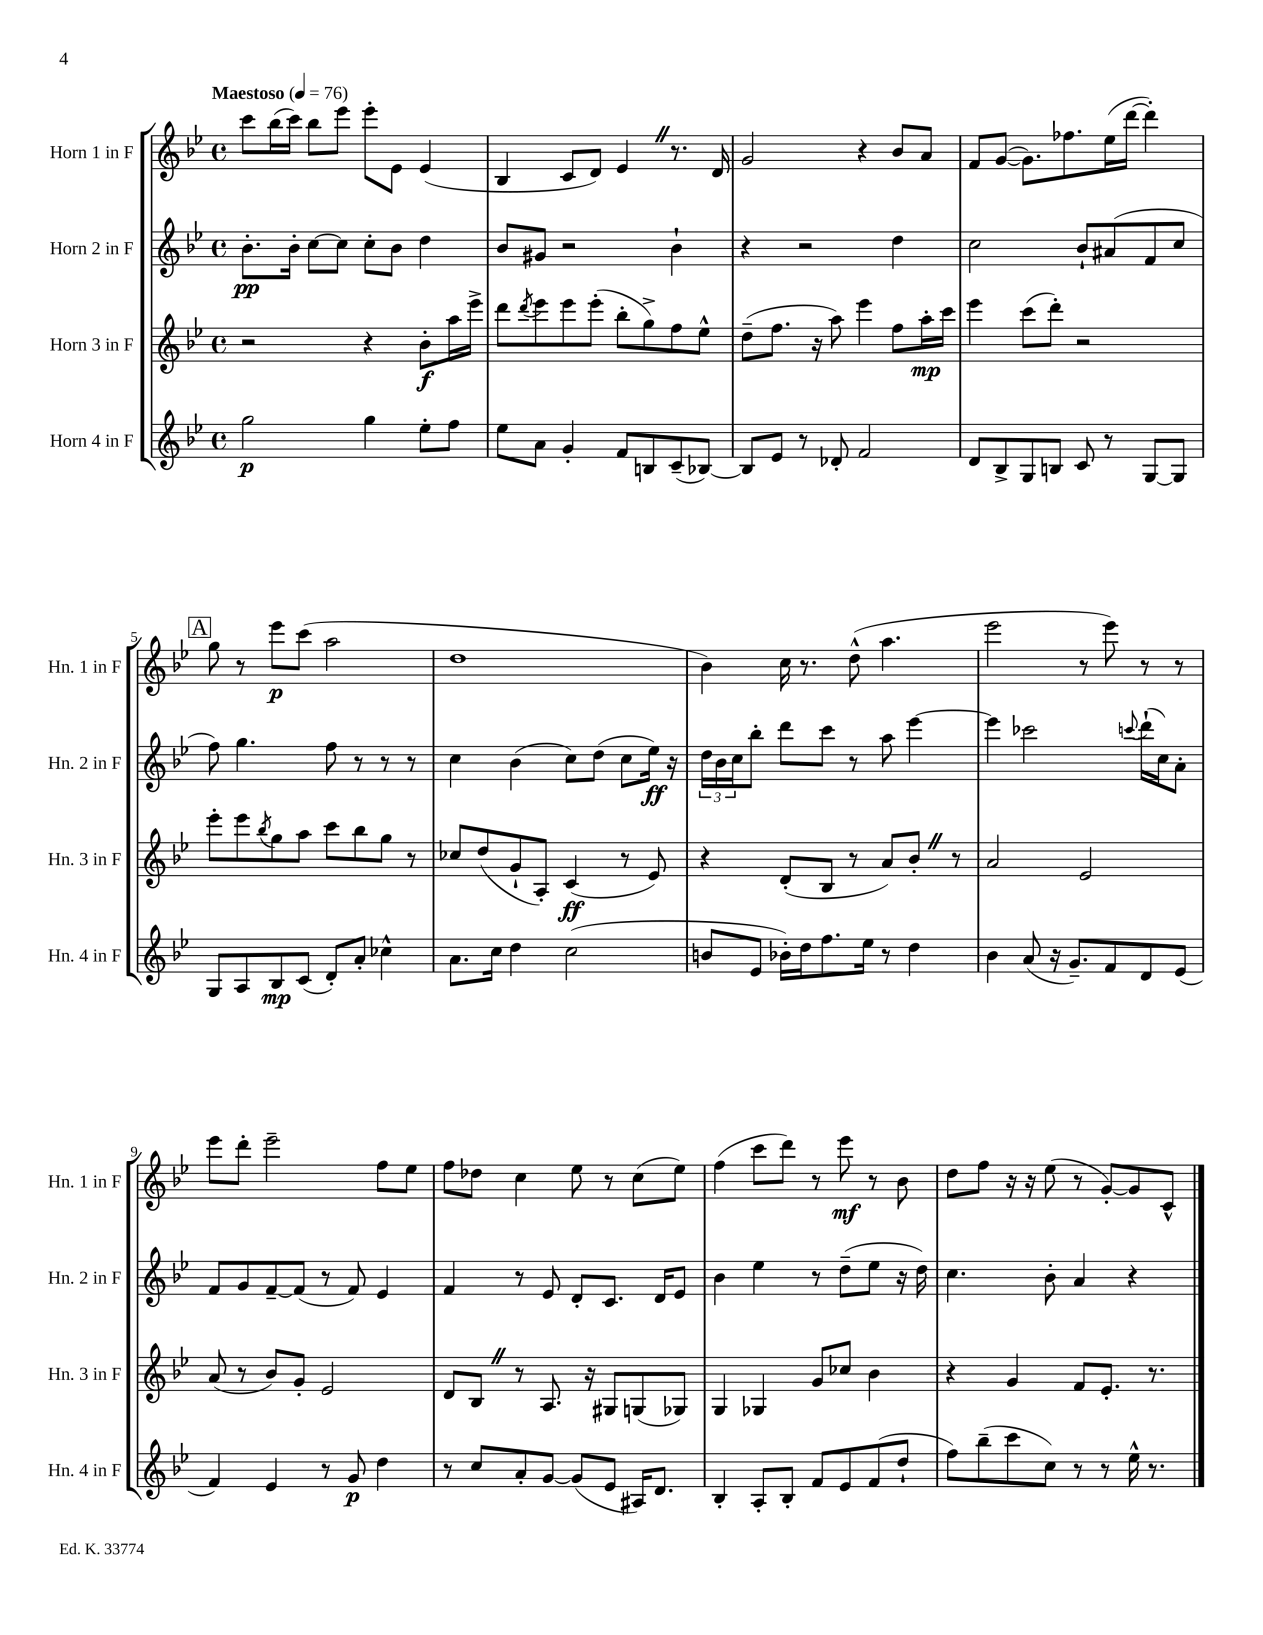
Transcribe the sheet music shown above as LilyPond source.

<<
\new StaffGroup <<
\new Staff = "s0" \with { instrumentName = "Horn 1 in F" shortInstrumentName = "Hn. 1 in F" } {
    \clef treble \key bes \major \defaultTimeSignature \time 4/4 \tempo "Maestoso" 4 = 76
    c'''8 bes''16( c'''16) bes''8 ees'''8 ees'''8-. ees'8 ees'4( |
    bes4 c'8 d'8) ees'4 \once \override BreathingSign.text = \markup { \musicglyph "scripts.caesura.straight" } \breathe r8. d'16 |
    g'2 r4 bes'8 a'8 |
    f'8 g'8~( g'8.) fes''8. ees''16( d'''16~ d'''4-.) |
    \mark \markup { \box "A" } g''8 r8 ees'''8\p c'''8( a''2 |
    d''1 |
    bes'4) c''16 r8. d''8-^( a''4. |
    ees'''2 r8 ees'''8) r8 r8 |
    ees'''8 d'''8-. ees'''2-- f''8 ees''8 |
    f''8 des''8 c''4 ees''8 r8 c''8( ees''8) |
    f''4( c'''8 d'''8) r8 ees'''8\mf r8 bes'8 |
    d''8 f''8 r16 r16 ees''8( r8 g'8~-.) g'8 c'8-^ \bar "|." |
}
\new Staff = "s1" \with { instrumentName = "Horn 2 in F" shortInstrumentName = "Hn. 2 in F" } {
    \clef treble \key bes \major \defaultTimeSignature \time 4/4
    bes'8.-.\pp bes'16-. c''8~ c''8 c''8-. bes'8 d''4 |
    bes'8 gis'8 r2 bes'4-! |
    r4 r2 d''4 |
    c''2 bes'8-! ais'8( f'8 c''8 |
    \mark \markup { \box "A" } f''8) g''4. f''8 r8 r8 r8 |
    c''4 bes'4( c''8) d''8( c''8 ees''16\ff) r16 |
    \tuplet 3/2 { d''16 bes'16 c''16 } bes''8-. d'''8 c'''8 r8 a''8 ees'''4~ |
    ees'''4 ces'''2 \appoggiatura { c'''8 } d'''16-!( c''16) a'8-. |
    f'8 g'8 f'8~-- f'8( r8 f'8) ees'4 |
    f'4 r8 ees'8 d'8-. c'8. d'16 ees'8 |
    bes'4 ees''4 r8 d''8--( ees''8 r16 d''16) |
    c''4. bes'8-. a'4 r4 \bar "|." |
}
\new Staff = "s2" \with { instrumentName = "Horn 3 in F" shortInstrumentName = "Hn. 3 in F" } {
    \clef treble \key bes \major \defaultTimeSignature \time 4/4
    r2 r4 bes'8-.\f a''16 ees'''16-> |
    d'''8 \acciaccatura { d'''8 } ees'''8 ees'''8 ees'''8-.( bes''8-. g''8->) f''8 ees''8-^ |
    d''8--( f''8. r16 a''8) ees'''4 f''8 a''16-.\mp c'''16 |
    ees'''4 c'''8( d'''8-.) r2 |
    \mark \markup { \box "A" } ees'''8-. ees'''8 \acciaccatura { bes''8 } g''8 a''8 c'''8 bes''8 g''8 r8 |
    ces''8 d''8( g'8-! a8-.) c'4\ff( r8 ees'8) |
    r4 d'8-.( bes8 r8 a'8) bes'8-. \once \override BreathingSign.text = \markup { \musicglyph "scripts.caesura.straight" } \breathe r8 |
    a'2 ees'2 |
    a'8( r8 bes'8) g'8-. ees'2 |
    d'8 bes8 \once \override BreathingSign.text = \markup { \musicglyph "scripts.caesura.straight" } \breathe r8 a8. r16 gis8 g8( ges8) |
    g4 ges4 g'8 ces''8 bes'4 |
    r4 g'4 f'8 ees'8.-. r8. \bar "|." |
}
\new Staff = "s3" \with { instrumentName = "Horn 4 in F" shortInstrumentName = "Hn. 4 in F" } {
    \clef treble \key bes \major \defaultTimeSignature \time 4/4
    g''2\p g''4 ees''8-. f''8 |
    ees''8 a'8 g'4-. f'8 b8 c'8--( bes8~) |
    bes8 ees'8 r8 des'8-. f'2 |
    d'8 bes8-> g8 b8 c'8 r8 g8~ g8 |
    \mark \markup { \box "A" } g8 a8 bes8\mp c'8( d'8-.) a'8-. ces''4-^ |
    a'8. c''16 d''4 c''2( |
    b'8 ees'8 bes'16-.) d''16 f''8. ees''16 r8 d''4 |
    bes'4 a'8( r16 g'8.--) f'8 d'8 ees'8( |
    f'4) ees'4 r8 g'8\p d''4 |
    r8 c''8 a'8-. g'8~ g'8( ees'8 ais16) d'8. |
    bes4-. a8-. bes8-. f'8 ees'8 f'8( d''8-! |
    f''8) bes''8--( c'''8 c''8) r8 r8 ees''16-^ r8. \bar "|." |
}
>>
>>
